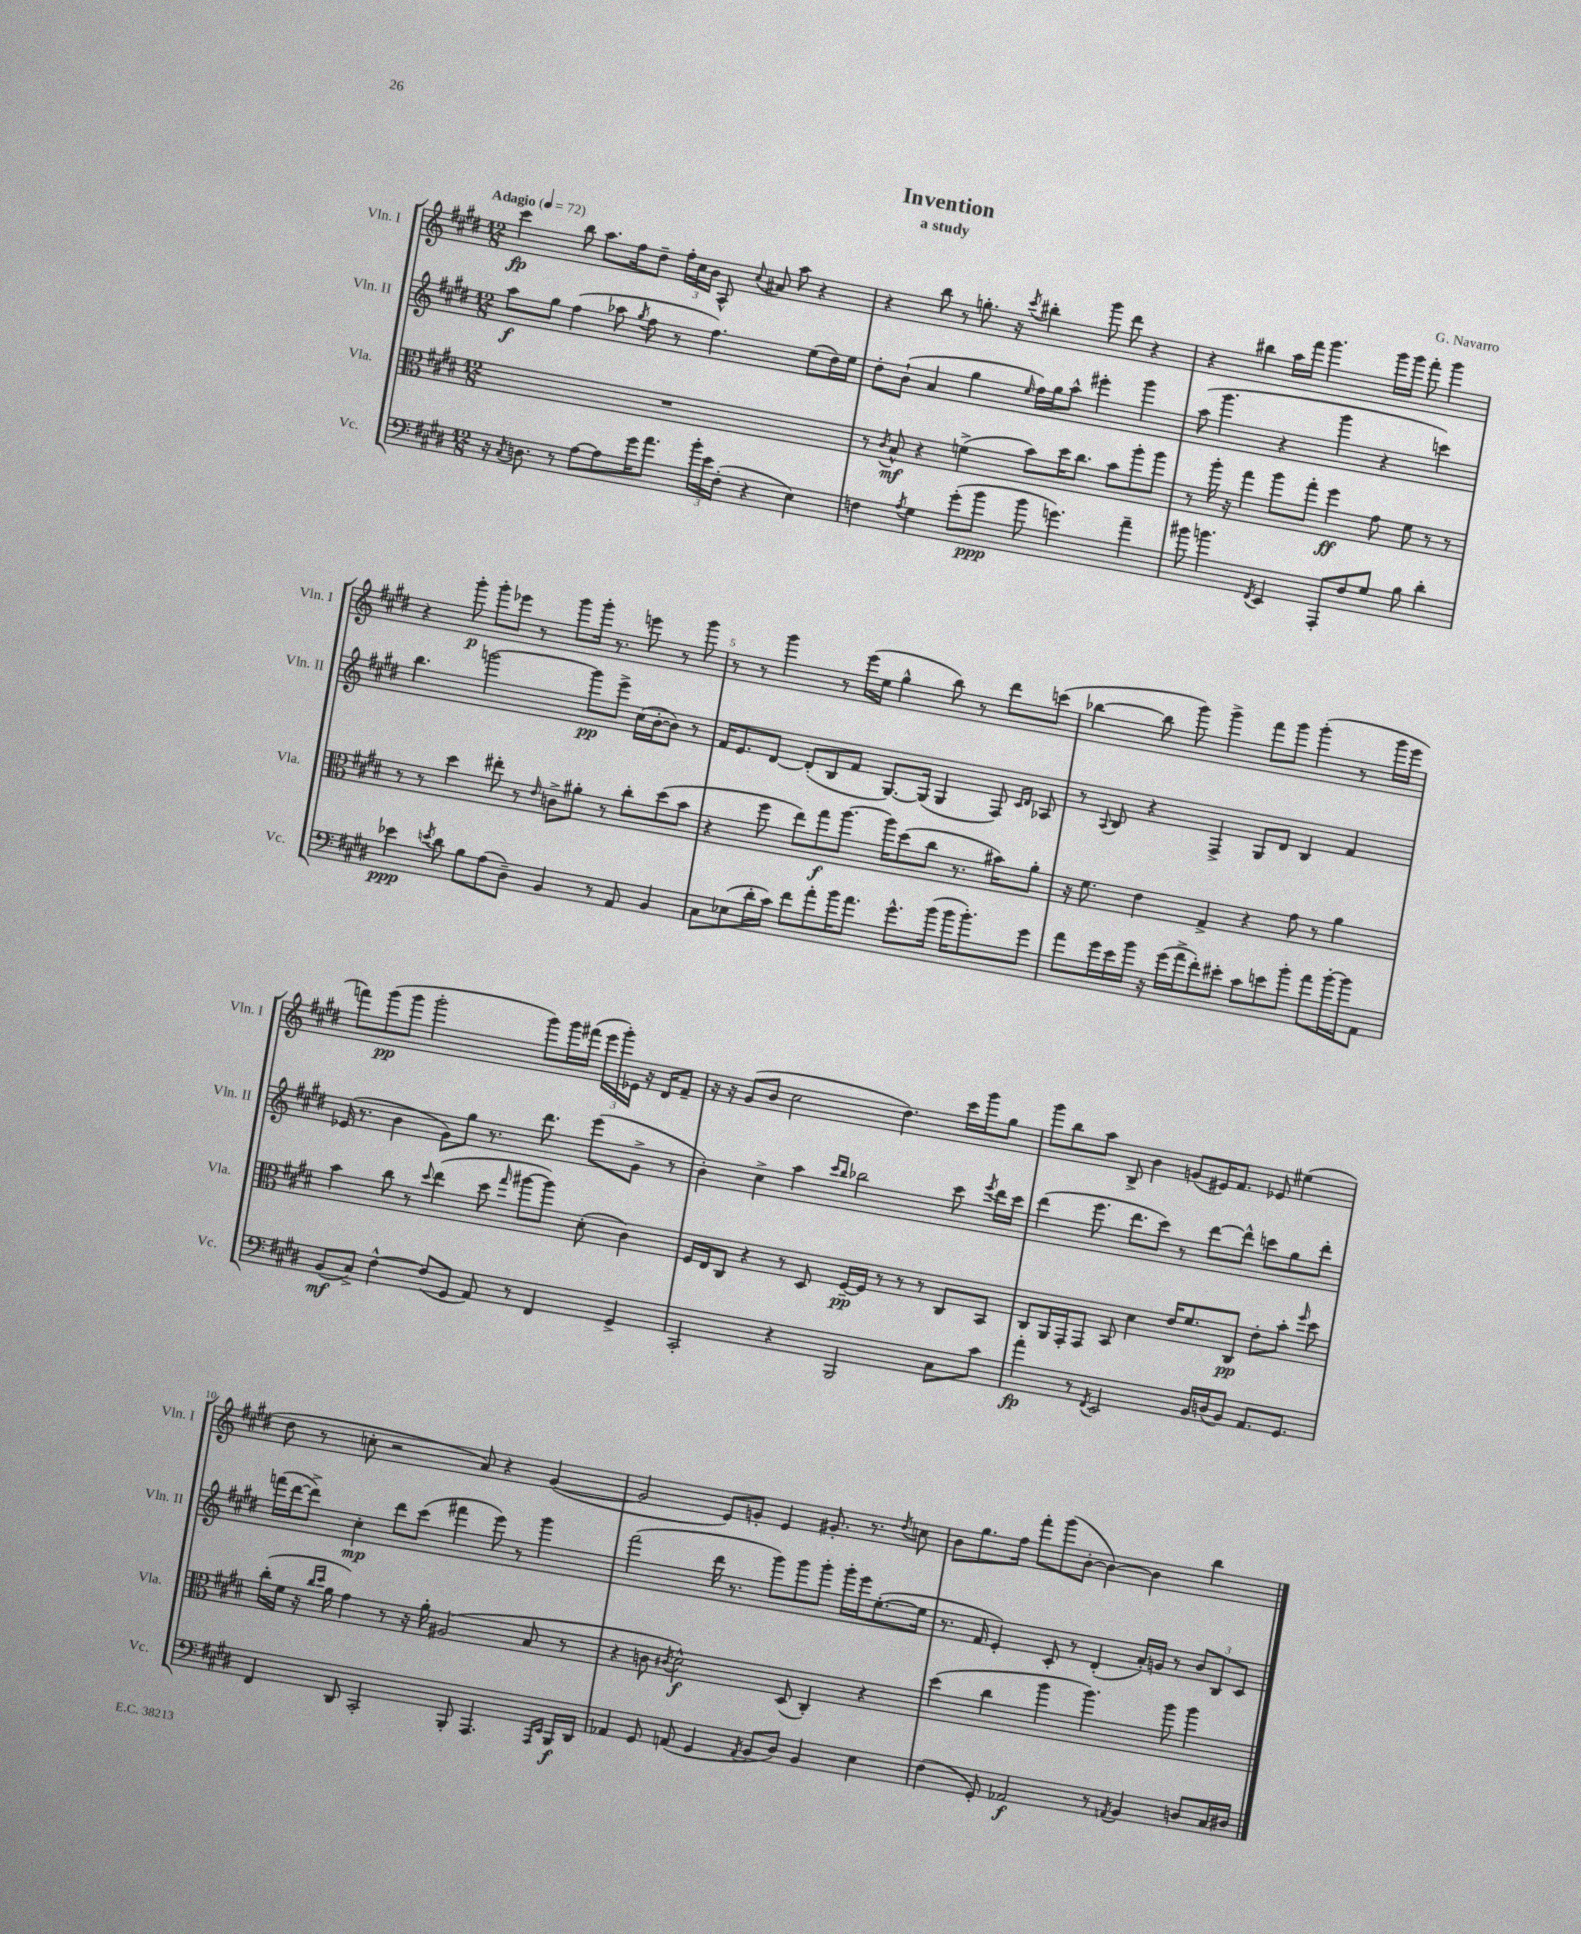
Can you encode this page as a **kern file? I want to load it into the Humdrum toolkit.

**kern	**dynam	**kern	**dynam	**kern	**dynam	**kern	**dynam
*part4	*part4	*part3	*part3	*part2	*part2	*part1	*part1
*staff4	*staff4	*staff3	*staff3	*staff2	*staff2	*staff1	*staff1
*I"Vc.	*	*I"Vla.	*	*I"Vln. II	*	*I"Vln. I	*
*I'Vc.	*	*I'Vla.	*	*I'Vln. II	*	*I'Vln. I	*
*clefF4	*	*clefC3	*	*clefG2	*	*clefG2	*
*k[f#c#g#d#]	*	*k[f#c#g#d#]	*	*k[f#c#g#d#]	*	*k[f#c#g#d#]	*
*M12/8	*	*M12/8	*	*M12/8	*	*M12/8	*
*MM72	*	*MM72	*	*MM72	*	*MM72	*
=1	=1	=1	=1	=1	=1	=1	=1
!	!	!	!	!	!	!LO:TX:a:B:t=Adagio	!
16r	.	1.r	.	8aa\L	f	4ccc#\	fp
8qC#/	.	.	.	.	.	.	.
8.Dn\	.	.	.	.	.	.	.
.	.	.	.	8gg#\J	.	.	.
8r	.	.	.	(4ff#\	.	8bb\	.
[8A\L	.	.	.	.	.	8.aa\L	.
8A\]	.	.	.	8aa-X\	.	.	.
.	.	.	.	.	.	16ff#\k	.
.	.	.	.	8qgg#/	.	.	.
16g#\K	.	.	.	8ff#\	.	8dd#~\J	.
8.a\J	.	.	.	.	.	.	.
.	.	.	.	8r	.	24ff#'\LL	.
.	.	.	.	.	.	24cc#\	.
.	.	.	.	.	.	24b\JJ	.
24b'\LL	.	.	.	4.ff#\)	.	8A^^/	.
24e\	.	.	.	.	.	.	.
(24F#'\JJ	.	.	.	.	.	.	.
.	.	.	.	.	.	8qqcc#/	.
4r	.	.	.	.	.	8a#X/	.
.	.	.	.	.	.	8aa\	.
4E\)	.	.	.	(8ee\L	.	4r	.
.	.	.	.	16dd#\L)	.	.	.
.	.	.	.	16ee\JJ	.	.	.
=2	=2	=2	=2	=2	=2	=2	=2
4Fn\	.	8r	.	8dd#'\L	.	4r	.
.	.	8qc#/	.	.	.	.	.
.	.	8B^^/	mf	(8b`\J	.	.	.
8qA/	.	.	.	.	.	.	.
4G#\	.	4r	.	4a/	.	8bb\	.
.	.	.	.	.	.	8r	.
(8g#'\L	.	(4fn^\	.	4gg#\	.	8.ggn'\	.
8b\J	ppp	.	.	.	.	.	.
.	.	.	.	.	.	16r	.
.	.	.	.	16qqee/	.	8qccc#/	.
8b\	.	8b\L)	.	16ff#\LL)	.	4bb#X'\	.
.	.	.	.	16gg#\J	.	.	.
4.gn\)	.	16dd#\K	.	8aa^^\J	.	.	.
.	.	8.cc#\J	.	.	.	.	.
.	.	.	.	4eee#X'\	.	8ggg#\	.
.	.	8b\L	.	.	.	8ddd#\	.
4a~\	.	8aa'\	.	4ggg#\	.	4r	.
.	.	8aa\J	.	.	.	.	.
=3	=3	=3	=3	=3	=3	=3	=3
8b#X\	.	8r	.	(8aa\	.	4r	.
4.bn\	.	16aa'\	.	4.ggg#\	.	.	.
.	.	16r	.	.	.	.	.
.	.	4gg#\	.	.	.	4bb#X\	.
8qFF#/	.	.	.	.	.	.	.
4EE/	.	8aa\L	.	4r	.	16aa\LL	.
.	.	.	.	.	.	16fff#\JJ	.
.	.	8gg#'\J	.	.	.	4.ggg#\	.
8AAA'/L	.	4ff#\	ff	4ggg#\	.	.	.
8F#/	.	.	.	.	.	.	.
8G#/J	.	8g#\	.	4r	.	16ggg#\LL	.
.	.	.	.	.	.	16ggg#\JJ	.
8B\	.	8f#\	.	.	.	8fff#'\	.
4d#'\	.	8r	.	4cccn\)	.	4ggg#\	.
.	.	8r	.	.	.	.	.
!!LO:LB:g=z
=4	=4	=4	=4	=4	=4	=4	=4
4e-X\	ppp	8r	.	4.bb\	.	4r	.
.	.	8r	.	.	.	.	.
8qen/	.	.	.	.	.	.	.
8d#\	.	4dd#\	.	.	.	8ggg#'\	p
8B\L	.	.	.	[2gggn\	.	8ggg#'\L	.
(8A\	.	8ee#X'\	.	.	.	8eee-X\J	.
8D#~\J)	.	8r	.	.	.	8r	.
.	.	16qqe/	.	.	.	.	.
4BB/	.	8cn^\L	.	.	.	8ggg#\L	.
.	.	8a#X'\J	.	8ggg\L]	pp	16ggg#'\Jk	.
.	.	.	.	.	.	8.r	.
8r	.	8r	.	8eee^\J	.	.	.
8AA/	.	8cc#'\L	.	(16cc#\LL	.	8eeen\	.
.	.	.	.	[16b'\J	.	.	.
4BB/	.	(8dd#\	.	8b\J])	.	8r	.
.	.	8b\J	.	8r	.	8ggg#\	.
=5	=5	=5	=5	=5	=5	=5	=5
8C#\L	.	4r	.	16f#/KL	.	8r	.
.	.	.	.	8.e/	.	.	.
(8E-X\	.	.	.	.	.	8r	.
16d#'\L	.	8ff#\	.	[8d#/J	.	4ggg#\	.
16c#\JJ)	.	.	.	.	.	.	.
8f#\L	.	8ee\L)	.	(8d#'/L]	.	.	.
8a'\	.	8gg#\	f	8B/	.	8r	.
16b\K	.	[8.aa\J	.	8f#/J	.	(16eee\LL	.
8.a\J	.	.	.	.	.	16ee\JJ	.
.	.	.	.	[8.G#/L)	.	4gg#^^\	.
.	.	16aa\KL]	.	.	.	.	.
8.g#^^\L	.	(8dd#\	.	.	.	.	.
.	.	.	.	(16G#/Jk]	.	.	.
.	.	8cc#\J	.	4G#/	.	8bb\)	.
(16b\Jk	.	.	.	.	.	.	.
16b\KL	.	8.r	.	.	.	8r	.
8.b'\)	.	.	.	.	.	.	.
.	.	.	.	8F#/)	.	8ddd#\L	.
.	.	16b#X\KL)	.	.	.	.	.
.	.	.	.	16qqc#/LL	.	.	.
.	.	.	.	16qqd#/JJ	.	.	.
8g#\J	.	8a'\J	.	8A-X/	.	(8cccn\J	.
=6	=6	=6	=6	=6	=6	=6	=6
8a\L	.	16r	.	8r	.	[4bb-X\	.
.	.	8.f#\	.	.	.	.	.
.	.	.	.	8qqA/	.	.	.
16g#\L	.	.	.	8B/	.	.	.
16e\	.	.	.	.	.	.	.
16b\JJ	.	4e\	.	4r	.	8bb-\]	.
16r	.	.	.	.	.	.	.
(16g#\LL	.	.	.	.	.	8ggg#\)	.
16a^\J	.	.	.	.	.	.	.
8f#'\)	.	4G#^/	.	4F#^/	.	4ggg#^\	.
8e#X'\J	.	.	.	.	.	.	.
8c#\L	.	4r	.	8G#/L	.	8fff#\L	.
8en\	.	.	.	8d#/J	.	8ggg#\J	.
8b'\J	.	8g#\	.	4B/	.	(4ggg#'\	.
8a\L	.	8r	.	.	.	.	.
[16b'\L	.	4a\	.	4f#/	.	8r	.
16b\J]	.	.	.	.	.	.	.
8AA\J	.	.	.	.	.	16ggg#\LL	.
.	.	.	.	.	.	16eee\JJ	.
!!LO:LB:g=z
=7	=7	=7	=7	=7	=7	=7	=7
(8BB/L	mf	4b\	.	(16e-X/	.	8fffn\L)	.
.	.	.	.	8.r	.	.	.
8C#^/J)	.	.	.	.	.	(8ggg#\	pp
[4F#^^\	.	8cc#\	.	4b\	.	8ggg#\J	.
.	.	8r	.	.	.	2ggg#'\	.
.	.	8qqdd#/	.	.	.	.	.
(8F#/L]	.	(4ee\	.	8g#\L)	.	.	.
8GG#/J	.	.	.	8gg#\J	.	.	.
8AA/)	.	8dd#\	.	8.r	.	.	.
.	.	16qqgg#/	.	.	.	.	.
8r	.	[8aa#X\L	.	.	.	8ggg#\L)	.
.	.	.	.	8.ddd#\	.	.	.
4FF#/	.	8aa#\J])	.	.	.	16ggg#\L	.
.	.	.	.	.	.	(16fff#X\JJ	.
.	.	(8d#'\	.	(8eee\L	.	24eee\LL	.
.	.	.	.	.	.	24ggg#'\)	.
.	.	.	.	.	.	24e-X\JJ	.
4GG#^/	.	4c#\)	.	8g#^\J	.	16r	.
.	.	.	.	.	.	16d#/KL	.
.	.	.	.	8r	.	8f#~/J	.
=8	=8	=8	=8	=8	=8	=8	=8
2CC#'/	.	16F#/LL	.	4b'\)	.	16r	.
.	.	16E/J	.	.	.	16r	.
.	.	8C#/J	.	.	.	(8g#/L	.
.	.	4r	.	4cc#^\	.	8b/J	.
.	.	.	.	.	.	2cc#\	.
4r	.	8r	.	4aa\	.	.	.
.	.	8D#/	.	.	.	.	.
.	.	.	.	16qqccc#/LL	.	.	.
.	.	.	.	16qqbb/JJ	.	.	.
2BBB/	.	[16F#~/LL	pp	2bb-X\	.	.	.
.	.	16F#/JJ]	.	.	.	.	.
.	.	8r	.	.	.	4.dd#\)	.
.	.	8r	.	.	.	.	.
.	.	8r	.	.	.	.	.
8C#\L	.	8C#/L	.	8ccc#\	.	16ccc#\LL	.
.	.	.	.	.	.	16ggg#\J	.
.	.	.	.	8qeee/	.	.	.
8c#\J	.	8BB/J	.	16ddd#\LL	.	8gg#\J	.
.	.	.	.	16ccc#\JJ	.	.	.
=9	=9	=9	=9	=9	=9	=9	=9
4a'\	fp	8C#/L	.	(4ddd#\	.	8ggg#\L	.
.	.	16AA/L	.	.	.	8bb\	.
.	.	16GG#'/J	.	.	.	.	.
8r	.	8GG#/J	.	8.eee\	.	8aa\J	.
8qFF#/	.	.	.	.	.	.	.
2EE/	.	8BB/	.	.	.	8B^/	.
.	.	.	.	8.ddd#\L	.	.	.
.	.	4d#\	.	.	.	4b\	.
.	.	.	.	8ccc#\J)	.	.	.
.	.	16e/KL	.	8r	.	(8gn/L	.
.	.	8.f#/	.	.	.	.	.
16BB/LL	.	.	.	[8ddd#\L	.	16e#X/K)	.
(16Dn/J	.	.	.	.	.	8.f#/J	.
8BB/J)	.	8C#/J	pp	8ddd#^^\J]	.	.	.
8.AA/L	.	8e'\L	.	8cccn\L	.	8e-X/	.
.	.	8b'\J	.	8gg#\	.	(4ee#X\	.
8.GG#/J	.	.	.	.	.	.	.
.	.	16qqff#/	.	.	.	.	.
.	.	8dd#\	.	8ddd#'\J	.	.	.
!!LO:LB:g=z
=10	=10	=10	=10	=10	=10	=10	=10
4FF#/	.	(16cc#'\LL	.	(16fffn\LL	.	8dd#\	.
.	.	16f#\JJ	.	[16ddd#\J	.	.	.
.	.	16r	.	8ddd#^\J])	.	8r	.
.	.	16qqcc#/LL	.	.	.	.	.
.	.	16qqdd#/JJ	.	.	.	.	.
.	.	16a\	.	.	.	.	.
8DD#/	.	4g#\)	.	4cc#'\	mp	8ccn'\	.
2CC#'/	.	.	.	.	.	2r	.
.	.	8r	.	8ddd#\L	.	.	.
.	.	16r	.	(8ccc#\J	.	.	.
.	.	16a'\	.	.	.	.	.
.	.	(2A#X/	.	4fff#X\	.	.	.
8BBB'/	.	.	.	.	.	8a/)	.
4.AAA/	.	.	.	8eee\)	.	4r	.
.	.	.	.	8r	.	.	.
.	.	8B/	.	4ggg#\	.	([4g#/	.
16qqAAA/LL	.	.	.	.	.	.	.
16qqEE/JJ	.	.	.	.	.	.	.
16BBB/LL	f	8r	.	.	.	.	.
16DD#/JJ	.	.	.	.	.	.	.
=11	=11	=11	=11	=11	=11	=11	=11
4AA-X/	.	4r	.	(2fff#\	.	2g#/]	.
8GG#/	.	8cn\	.	.	.	.	.
.	.	8qc#X/	.	.	.	.	.
(8AAn/	.	2d#^^\)	f	.	.	.	.
4GG#/	.	.	.	16ddd#\	.	8e/L)	.
.	.	.	.	8.r	.	.	.
.	.	.	.	.	.	8gn'/J	.
8qAA/	.	.	.	.	.	.	.
8BB/L	.	.	.	8ggg#\L)	.	4e/	.
8D#/J)	.	(8D#/	.	8ggg#\	.	.	.
4BB/	.	4C#'/)	.	8ggg#'\J	.	8.g#X'/	.
.	.	.	.	16ggg#'\LL	.	.	.
.	.	.	.	16eee\J	.	8.r	.
4E\	.	4r	.	([8.ee'\	.	.	.
.	.	.	.	.	.	8qdd#/	.
.	.	.	.	.	.	8ccn\	.
.	.	.	.	16ee\Jk]	.	.	.
=12	=12	=12	=12	=12	=12	=12	=12
(4F#\	.	(4dd#\	.	8.r	.	8b\L	.
.	.	.	.	.	.	8.gg#\	.
.	.	.	.	16f#/	.	.	.
8GG#'/)	.	4cc#\	.	4e'/)	.	.	.
.	.	.	.	.	.	16ff#\Jk	.
2AA-X/	f	.	.	.	.	8fff#'\L	.
.	.	4aa\	.	8c#'/	.	(8ggg#\	.
.	.	.	.	8r	.	[8b'\J	.
.	.	4.aa\)	.	(4d#'/	.	4b\_)	.
8r	.	.	.	.	.	.	.
8qAAn/	.	.	.	.	.	.	.
4BB/	.	.	.	16a'/LL)	.	4b\]	.
.	.	.	.	16gn/JJ	.	.	.
.	.	8aa\	.	8r	.	.	.
8Dn/L	.	4aa\	.	12b/L	.	4bb\	.
.	.	.	.	12B/	.	.	.
16C#/L	.	.	.	.	.	.	.
.	.	.	.	12c#/J	.	.	.
16D#X/JJ	.	.	.	.	.	.	.
==	==	==	==	==	==	==	==
*-	*-	*-	*-	*-	*-	*-	*-
